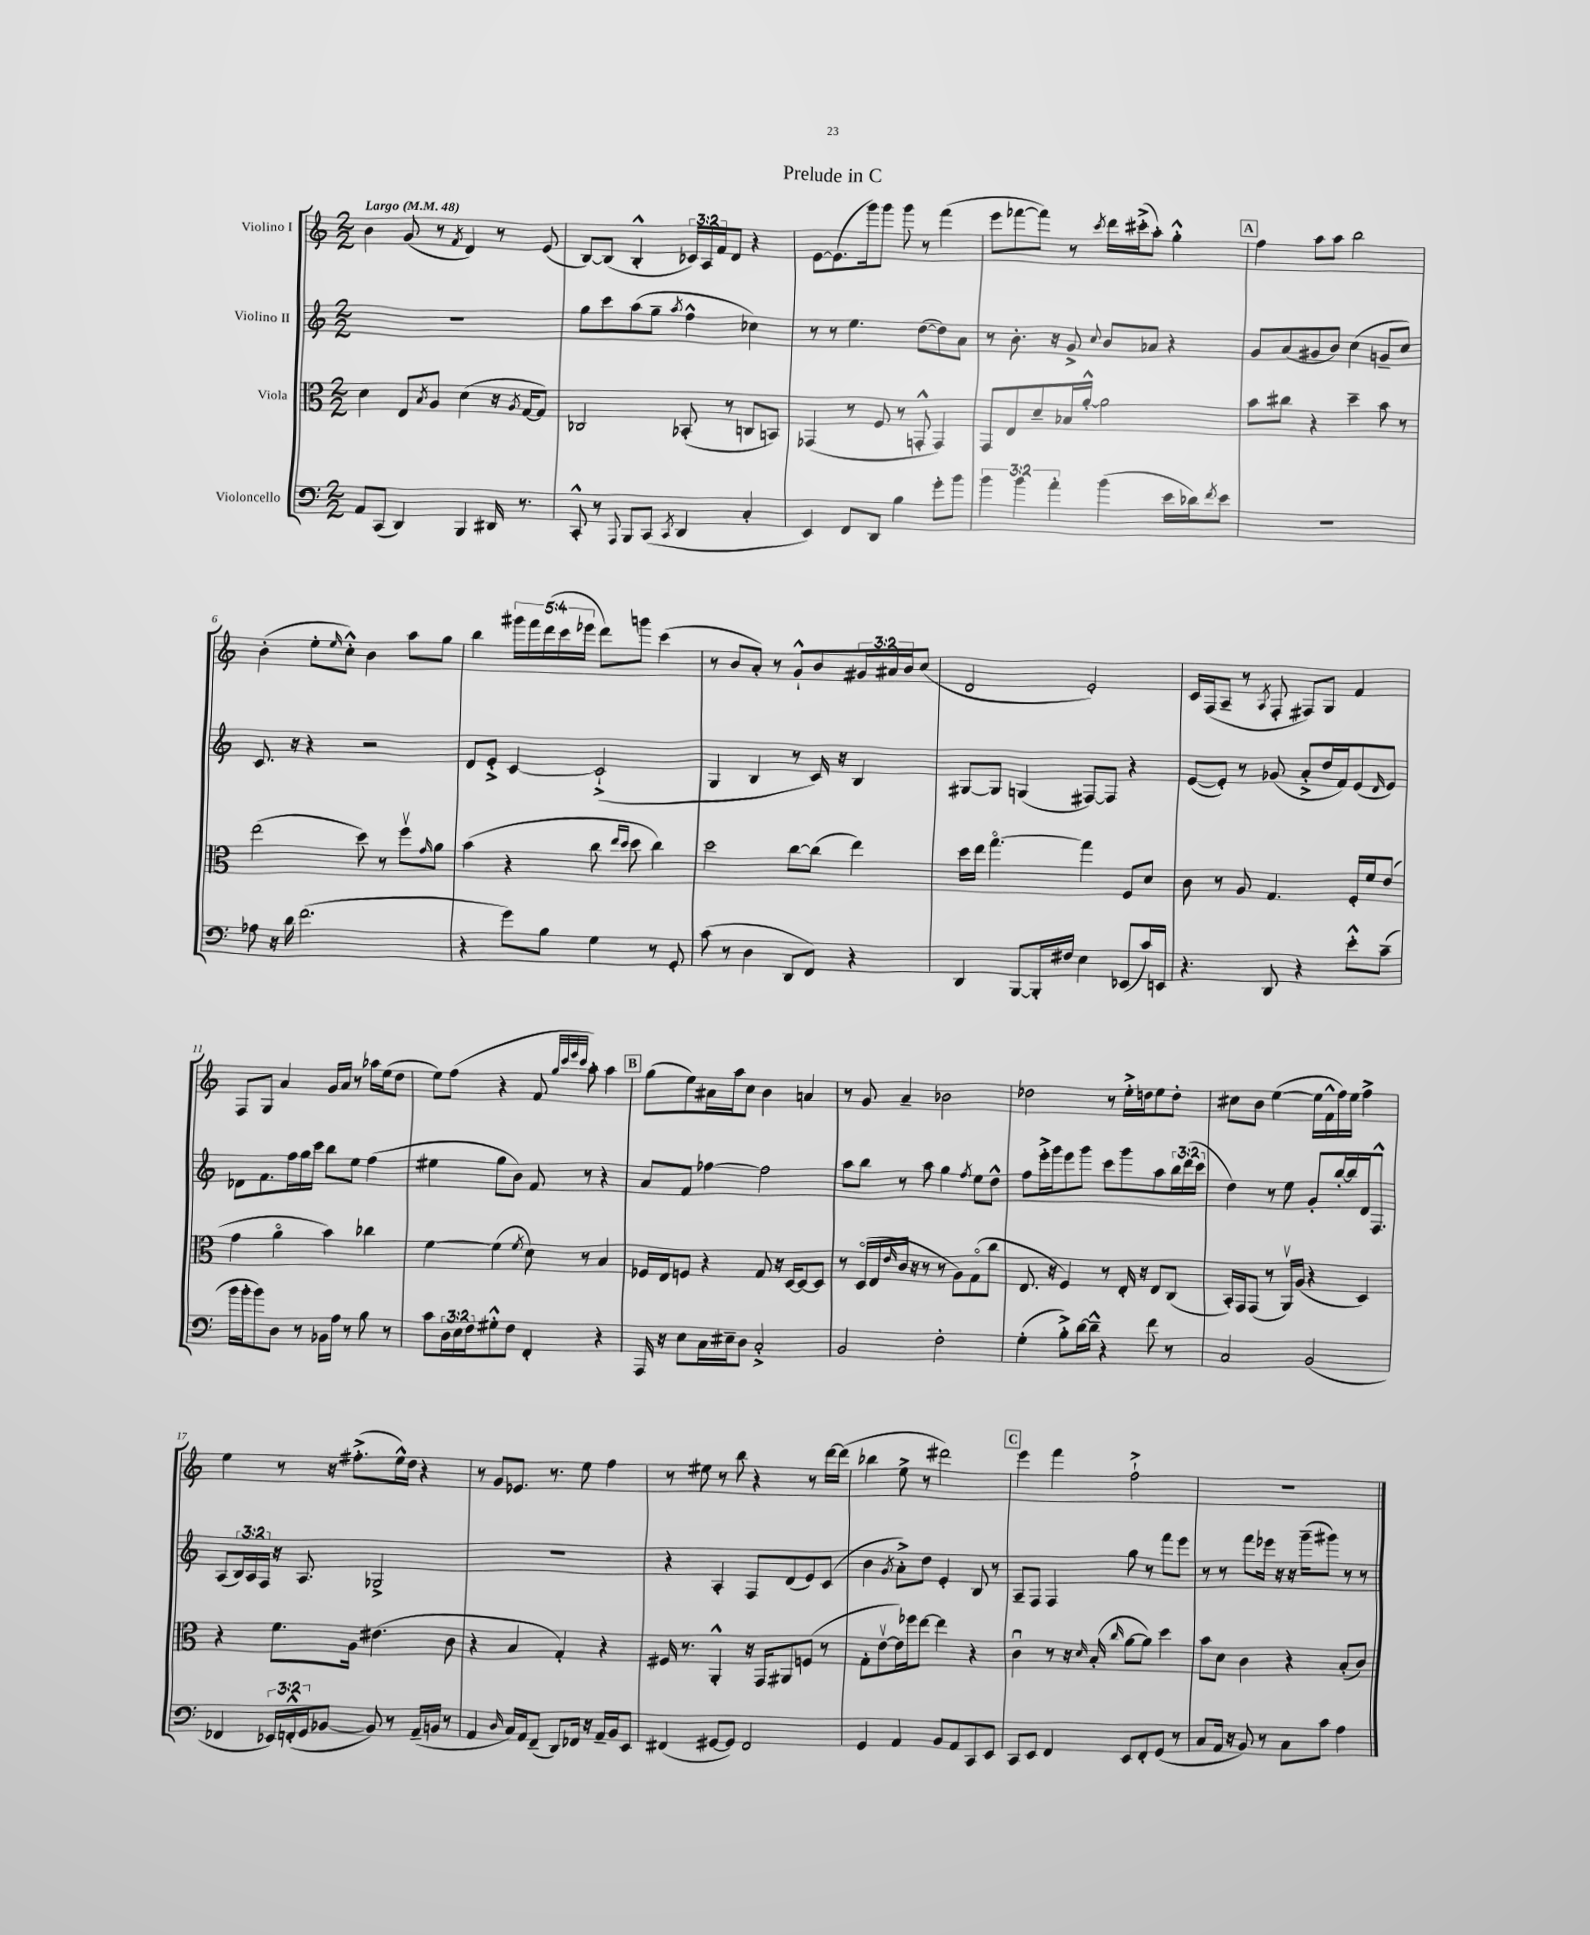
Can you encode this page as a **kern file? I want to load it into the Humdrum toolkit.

**kern	**kern	**kern	**kern
*staff4	*staff3	*staff2	*staff1
*clefF4	*clefC3	*clefG2	*clefG2
*k[]	*k[]	*k[]	*k[]
*M2/2	*M2/2	*M2/2	*M2/2
*MM48	*MM48	*MM48	*MM48
8AA	4d	1r	4b
(8CC	.	.	.
4DD)	8E	.	(8g
.	8qB	.	.
.	8A	.	8r
.	.	.	8qf
4BBB	(4d	.	4d)
16DD#	16r	.	8r
.	8qA	.	.
8.r	[16G	.	.
.	8G])	.	(8e
=	=	=	=
8CC'^^	2C-	8gg	[8B)
8r	.	8ccc	(8B]
8qqAAA	.	.	.
8BBB	.	(8aa	4B'^^
(8CC	.	8gg~	.
8qCC	.	8qaa	.
4DD	(8BB-'	4ff^^	24c-)
.	.	.	24A
.	.	.	24f
.	8r	.	8d
4C'	8C	4cc-)	4r
.	8BB)	.	.
=	=	=	=
4EE)	(4GG-	8r	[8e
.	.	8r	(8.e]
8FF	8r	4.ee	.
.	.	.	16ggg)
8DD	8F	.	8ggg
4B	8r	.	8ggg
.	8GG'^^	([8dd	8r
8g'	4GG)	8dd])	(4fff
8b	.	8a	.
=	=	=	=
6b	8GG	8r	8eee
.	8E	8.b'	[8fff-
6b	.	.	.
.	8d~	.	8fff-])
.	.	16r	.
6a'	.	.	.
.	16B-	8g^	8r
.	[16a'^^	.	.
.	.	8qqcc	8qccc
(4b	2a]	8b	16ddd
.	.	.	(16ccc#'^
.	.	8a-	8aa')
16e	.	4r	4gg'^^
16d-)	.	.	.
8qf	.	.	.
8e	.	.	.
=	=	=	=
1r	8b	8g	4ff
.	8cc#	(8a	.
.	4r	8g#	8aa
.	.	8b)	8aa
.	4dd~	(4cc	2bb
.	8b	8g~	.
.	8r	8cc)	.
=	=	=	=
8A-	(2ee	8.c	(4b'
16r	.	.	.
16d	.	16r	.
(2.f	.	4r	8ee'
.	.	.	16qqee
.	.	.	8cc'^^)
.	8dd)	2r	4b
.	8r	.	.
.	8ffv	.	8aa
.	16qqg	.	.
.	8a	.	8gg
=	=	=	=
4r	(4b	8d	4bb
.	.	8e'^	.
8g)	4r	[4c	20ggg#
.	.	.	20fff
.	.	.	(20ddd
8B	.	.	.
.	.	.	20ccc
.	.	.	20eee-
4G	8cc	(2c`^]	8ddd)
.	16qqee	.	.
.	16qqdd	.	.
.	8dd	.	8ggg
8r	4cc)	.	(4ccc
8GG'	.	.	.
=	=	=	=
(8c	2dd	4G	8r
8r	.	.	8b
4D	.	4B	8a')
.	.	.	8r
8DD	[8cc	8r	8g`^^
8FF)	(8cc]	16c)	8b
.	.	16r	.
4r	4ee)	4B	24g#
.	.	.	24a#
.	.	.	24b
.	.	.	(8cc
=	=	=	=
4DD	16dd	[8G#	2d
.	16ee	.	.
.	[4.ggo	8G#]	.
[8BBB	.	(4G	.
16BBB']	.	.	.
16F#	.	.	.
4E	4gg]	[8F#)	2e')
.	.	8F#]	.
(8EE-	8F	4r	.
16c)	8d	.	.
16EE	.	.	.
=	=	=	=
4.r	8c	([8e	16c
.	.	.	(16F
.	8r	8e'])	8A~
.	8A	8r	8r
.	.	.	8qA
8DD	4.G	(8g-	8F'
4r	.	8a'^	8F#)
.	.	16dd	8G
.	.	16f)	.
8e'^^	16F'	(8e	4f
.	16f	.	.
.	.	16qqd	.
(8c~	(8e	8e)	.
=	=	=	=
16b	4g	8d-	8F
16b'	.	.	.
8b)	.	8.f	8G
8D	4ao	.	4a
.	.	16ff	.
8r	.	16gg	.
.	.	16ccc	.
16BB-	4b)	8bb	16g
16A	.	.	16a
8r	.	8ee	8r
8B	4cc-	(4ff	16aa-
.	.	.	(16ee
8r	.	.	8dd
=	=	=	=
8c	[4f	4ee#	8ee)
24D	.	.	(8ff
24E	.	.	.
24F	.	.	.
8G#'^^	(4f]	8gg	4r
8F	.	8b)	.
.	8qf	.	.
4FF'	8d)	8f	8f
.	.	.	32qqgg
.	.	.	32qqccc
.	.	.	32qqeee
.	.	.	32qqccc
.	8r	8r	8aa')
4r	4B	4r	4aa
=	=	=	=
16AAA	16F-	8a	(8gg
16r	16E	.	.
8E	8F	8f	8ee)
16C	4r	[4ff-	16a#
16E#~	.	.	16aa
8D	.	.	8cc
2C'^	8G	2ff-]	4b
.	16r	.	.
.	[16D	.	.
.	8D_	.	4a
.	8D]	.	.
=	=	=	=
2BB	8r	8aa	8r
.	(16Do	8bb	8g
.	16E	.	.
.	16qqe	.	.
.	16c	8r	4a~
.	16r	.	.
.	8r	8aa	.
2F'	8r	4gg	2b-
.	8A)	.	.
.	.	8qff	.
.	(8Go	8ee	.
.	8cc	8dd^^	.
=	=	=	=
(4G'	8.E	8ff	2dd-
.	.	16eee'^	.
.	16r	16ggg	.
8B'^)	4F)	8eee	.
[16d	.	8ggg	.
16d~^^]	.	.	.
4r	8r	8ccc	8r
.	16E'	8ggg	16ee'^
.	16r	.	16dd
8f	8E	8aa	8ee
8r	(8C	24bb	8dd'
.	.	(24ddd	.
.	.	24ccc	.
=	=	=	=
2C	16BB')	4dd)	8cc#
.	16GG	.	.
.	(8GG	.	8b
.	8r	8r	([4ee
.	16AAv)	8ee	.
.	(16A	.	.
(2BB	4r	8g'	16ee]
.	.	.	16f^^
.	.	[16bb'	16ff)
.	.	16bb]	16ee
.	4D)	16d	4ff^
.	.	8.F^^	.
=	=	=	=
4FF-	4r	(8A	4ee
.	.	24B)	.
.	.	24A	.
.	.	24F	.
24EE-)	8.f	16r	8r
(24FF'^^	.	.	.
.	.	8.A	.
24GG	.	.	.
[8BB-	.	.	16r
.	16A	.	(8.ff#'^
8BB-])	(4.e#	2G-^	.
8r	.	.	16ee^^)
.	.	.	16dd
(16AA~	.	.	4r
16BB	.	.	.
8r	8c	.	.
=	=	=	=
4AA	4r	1r	8r
.	.	.	8g
16qqD	.	.	.
16C)	4B	.	8.e-
16AA	.	.	.
(8FF~	.	.	.
.	.	.	8.r
8DD)	4G')	.	.
16FF-	.	.	8ee
16r	.	.	.
16AA~	4r	.	4ff
16BB	.	.	.
8EE	.	.	.
=	=	=	=
(4FF#	16F#	4r	8r
.	8.r	.	.
.	.	.	8ee#
[8GG#	4AA'^^	4A'	8r
8GG#])	.	.	8bb
2FF#	16r	8F	4r
.	16GG	.	.
.	8AA#	(8d	.
.	(8F	8e)	8r
.	8r	(8c	[16ddd
.	.	.	(16ddd]
=	=	=	=
4GG	8G'	4b	4bb-
.	[8ev	.	.
.	.	8qg	.
4AA	16e])	8a'^)	8ee^
.	16ff-	.	.
.	[8ee	8dd	8r
8BB	4ee]	4e'	2ddd#)
8AA	.	.	.
8CC	4r	8B	.
8EE	.	8r	.
=	=	=	=
8CC	4cu	8A~	4eee
8EE	.	8F	.
4FF	8r	4F	4fff
.	16r	.	.
.	16qqd	.	.
.	(16B'	.	.
.	16qqcc	.	.
8EE	[8a	8gg	2ff`^
8FF'	8a])	8r	.
(8GG	4dd	8fff	.
8r	.	8eee	.
=	=	=	=
8C	8b	8r	1r
16AA	8d	8r	.
16r	.	.	.
8BB)	4c	8fff	.
8r	.	16eee-	.
.	.	16r	.
8C	4r	16r	.
.	.	(16ggg~	.
8c	.	8ggg#)	.
4A	(8B'	8r	.
.	8c)	8r	.
==	==	==	==
*-	*-	*-	*-
